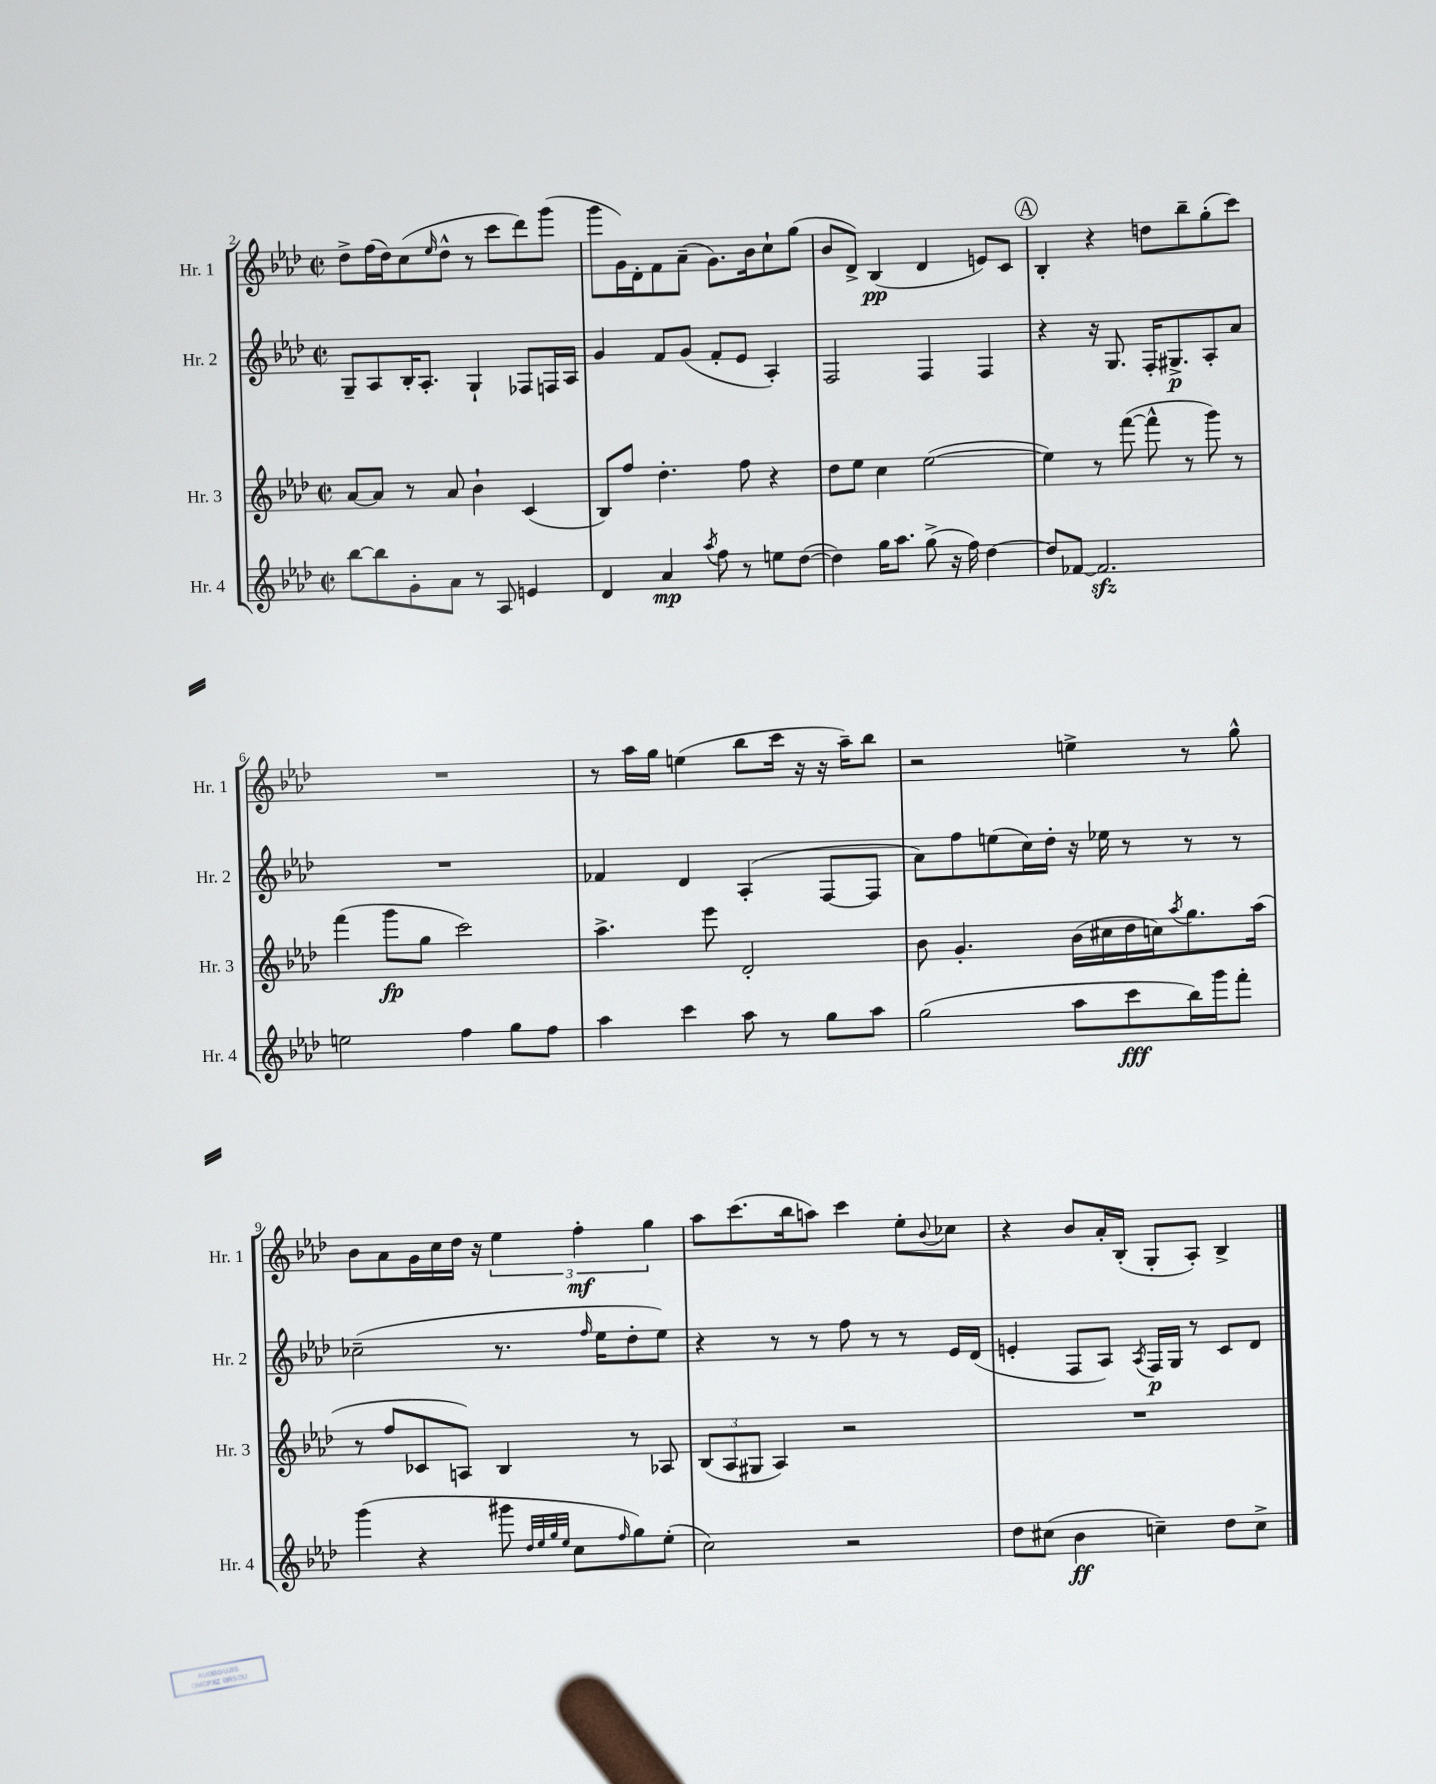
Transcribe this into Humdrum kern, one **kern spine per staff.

**kern	**kern	**kern	**kern
*staff4	*staff3	*staff2	*staff1
*clefG2	*clefG2	*clefG2	*clefG2
*k[b-e-a-d-]	*k[b-e-a-d-]	*k[b-e-a-d-]	*k[b-e-a-d-]
*M2/2	*M2/2	*M2/2	*M2/2
*met(c|)	*met(c|)	*met(c|)	*met(c|)
[8bb-	[8a-	8G~	8dd-^
8bb-]	8a-]	8A-	(16ff
.	.	.	16dd-)
8g'	8r	16B-'	(8cc
.	.	8.A-'	.
.	.	.	16qqee-
8a-	8a-	.	8dd-^^
8r	4b-`	4G`	8r
8A-	.	.	8ccc
4e	(4c	8F-	8ddd-)
.	.	16F	(8ggg
.	.	16A-	.
=	=	=	=
4d-	8B-)	4g	8ggg
.	8ff	.	16g)
.	.	.	16d-'
4a-	4.dd-'	8f	8f
.	.	(8g	(8a-~
8qaa-	.	.	.
8ff	.	8f'	8.g)
8r	8ff	8e-	.
.	.	.	16b-
8ee	4r	4A-')	8cc`
([8dd-	.	.	(8gg
=	=	=	=
4dd-])	8dd-	2F	8b-
.	8ee-	.	8d-^)
16gg	4cc	.	(4B-
8.aa-	.	.	.
(8gg^	([2ee-	4F	4d-
16r	.	.	.
16ff)	.	.	.
[4dd-	.	4F	8e)
.	.	.	8c
=	=	=	=
8dd-]	4ee-])	4r	4B-'
[8f-	.	.	.
2.f-]	8r	16r	4r
.	.	8.G	.
.	([8fff	.	.
.	8fff^^]	16F'	8dd
.	.	8.G#^	.
.	8r	.	8bb-~
.	8ggg)	8A-'	(8gg'
.	8r	8a-	8ccc)
=	=	=	=
2ee	(4fff	1r	1r
.	8ggg	.	.
.	8gg	.	.
4ff	2ccc)	.	.
8gg	.	.	.
8ff	.	.	.
=	=	=	=
4aa-	4.aa-^	4f-	8r
.	.	.	16aa-
.	.	.	16gg
4ccc	.	4d-	(4ee
.	8eee-	.	.
8aa-	2d-'	(4A-'	8bb-
8r	.	.	16ccc
.	.	.	16r
8gg	.	[8F	16r
.	.	.	16aa-~)
8aa-	.	8F]	8bb-
=	=	=	=
(2gg	8b-	8a-)	2r
.	4.g'	8ff	.
.	.	(8ee	.
.	.	16cc)	.
.	.	16dd-'	.
8aa-	(16b-	16r	4ee^
.	16cc#	16ee-	.
8ccc	16dd-	8r	.
.	16cc)	.	.
.	8qaa-	.	.
16bb-)	8.gg	8r	8r
16ggg	.	.	.
8fff'	.	8r	8gg^^
.	(16aa-	.	.
=	=	=	=
(4ggg	8r	(2cc-~	8b-
.	8ff	.	8a-
4r	8c-	.	16g
.	.	.	16cc
.	8A)	.	16dd-
.	.	.	16r
8ggg#	4B-	8.r	6ee-
32qqdd-	.	.	.
32qqee-	.	.	.
32qqgg	.	.	.
32qqee-	.	.	.
8cc	.	.	.
.	.	.	6ff'
.	.	16qqff	.
.	.	16ee-	.
16qqff	.	.	.
8gg)	8r	8dd-'	.
.	.	.	6gg
(8ee-'	8A-	8ee-)	.
=	=	=	=
2cc)	(12B-	4r	8aa-
.	12A-	.	.
.	.	.	(8.ccc
.	12G#	.	.
.	4A-)	8r	.
.	.	.	16bb-
.	.	8r	8aa)
2r	2r	8ff	4ccc
.	.	8r	.
.	.	8r	8ee-'
.	.	.	8qqb-
.	.	16e-	8cc-
.	.	(16d-	.
=	=	=	=
8dd-	1r	4e'	4r
(8cc#	.	.	.
4b-	.	8F	8b-
.	.	8A-)	16a-'
.	.	.	(16B-'
.	.	8qA-	.
4cc~)	.	16F	8G'
.	.	16G	.
.	.	8r	8A-')
8dd-	.	8c	4B-^
8cc^	.	8d-	.
==	==	==	==
*-	*-	*-	*-
